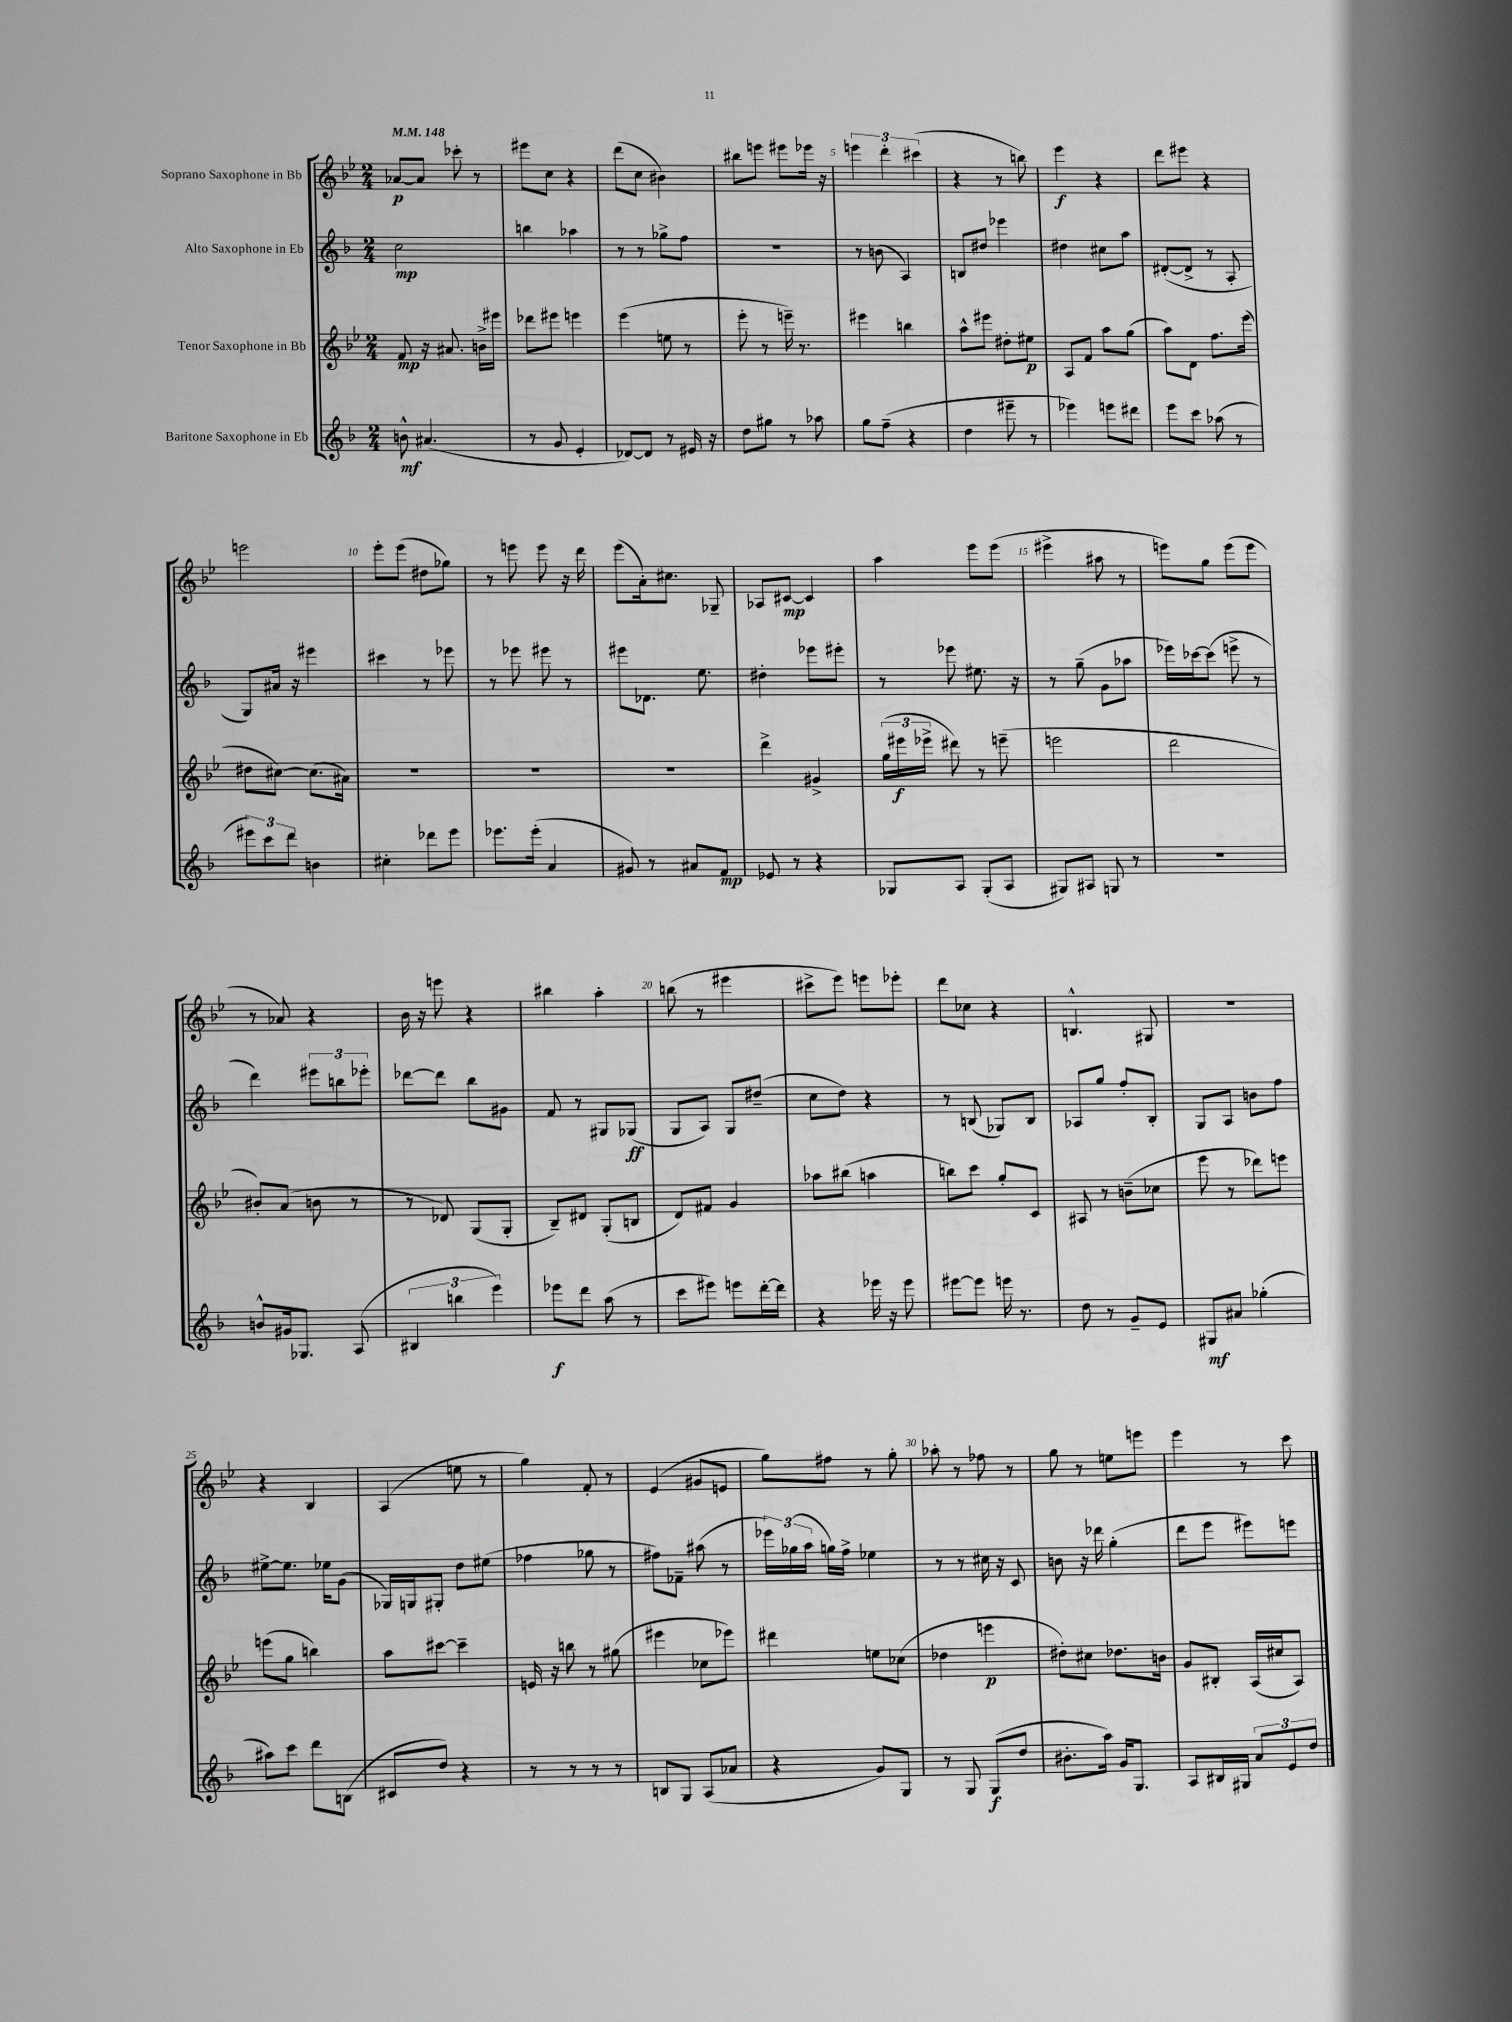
<<
\new StaffGroup <<
\new Staff = "s0" \with { instrumentName = "Soprano Saxophone in Bb" } {
    \clef treble \key bes \major \numericTimeSignature \time 2/4 \tempo 4 = 148
    \autoBeamOff aes'8[~\p aes'8] ces'''8-. r8 |
    eis'''8[ c''8] r4 |
    d'''8[( c''8] bis'4) |
    bis''8[ e'''8] eis'''8[ ees'''16] r16 |
    \tuplet 3/2 { e'''4 d'''4-. cis'''4( } |
    r4 r8 b''8) |
    ees'''4\f r4 |
    d'''8[ eis'''8] r4 |
    e'''2 |
    ees'''8[-. ees'''8]( dis''8[ ges''8]) |
    r8 e'''8 e'''8 r16 d'''16 |
    ees'''8[( a'16-.) cis''8.] ges8-- |
    aes8[ cis'8]~\mp cis'4 |
    a''4 ees'''8[ ees'''8]( |
    eis'''4-> ais''8 r8 |
    e'''8[) g''8] e'''8[( e'''8] |
    r8 aes'8) r4 |
    bes'16 r16 e'''8 r4 |
    bis''4 a''4-. |
    b''8( r8 eis'''4 |
    cis'''8[-> ees'''8]) e'''8[ ees'''8]-. |
    d'''8[ ces''8] r4 |
    b4.-^ gis8 |
    R2 |
    r4 bes4 |
    a4( e''8 r8 |
    g''4) f'8-. r8 |
    ees'4( gis'8[ e'8] |
    g''8[) fis''8] r8 g''8-. |
    aes''8-. r8 fes''8 r8 |
    g''8 r8 e''8[ e'''8] |
    ees'''4 r8 c'''8 \bar "|." |
}
\new Staff = "s1" \with { instrumentName = "Alto Saxophone in Eb" } {
    \clef treble \key f \major \numericTimeSignature \time 2/4
    \autoBeamOff c''2\mp |
    b''4 aes''4 |
    r8 r8 ges''8[-> f''8] |
    R2 |
    r8 b'8( a4) |
    b8[ dis''8] ees'''4 |
    dis''4 cis''8[ a''8] |
    dis'8[~-.( dis'8]-> r8 a8-. |
    g8[) ais'16] r16 eis'''4 |
    cis'''4 r8 ees'''8 |
    r8 ees'''8 eis'''8 r8 |
    eis'''8[ des'8.] e''8. |
    dis''4-. ees'''8[ eis'''8]-. |
    r8 ees'''8 eis''8. r16 |
    r8 g''8--( g'8[ aes''8] |
    ees'''16[) ces'''16~ ces'''8]( e'''8-> r8 |
    d'''4) \tuplet 3/2 { eis'''8[ b''8 ees'''8]-. } |
    des'''8[~ des'''8] bes''8[ gis'8] |
    f'8 r8 gis8[ ges8]\ff( |
    g8[ a8]) g8[ dis''8]--( |
    c''8[ d''8]) r4 |
    r8 b8( ges8[) b8] |
    aes8[ g''8] f''8[-. bes8]-. |
    g8[ a8] b'8[ f''8] |
    eis''8[~-> eis''8.] ees''16[ g'8]( |
    ges16[) g16 gis8]-. d''8[ eis''8]( |
    fes''4 ges''8 r8 |
    fis''8[) fes'8]-- ais''8( r8 |
    \tuplet 3/2 { ees'''16[) ges''16( a''16] } g''16[) f''16]-> ees''4 |
    r8 r8 cis''16 r16 c'8 |
    b'8 r16 des'''16 g''4-.( |
    d'''8[ e'''8] eis'''8[) e'''8] \bar "|." |
}
\new Staff = "s2" \with { instrumentName = "Tenor Saxophone in Bb" } {
    \clef treble \key bes \major \numericTimeSignature \time 2/4
    \autoBeamOff f'8\mp r16 ais'8. b'16[-> eis'''16] |
    des'''8[ eis'''8] e'''4 |
    ees'''4( e''8 r8 |
    ees'''8-. r8 e'''16--) r8. |
    eis'''4 b''4 |
    a''8[-^ eis'''8] dis''8[-. eis''8]\p |
    a8[ f'8] a''8[ g''8]( |
    a''8[) d'8] f''8.[ ees'''16]( |
    dis''8[ cis''8]~) cis''8.[( ais'16]) |
    R2 |
    R2 |
    R2 |
    d'''4-> gis'4-> |
    \tuplet 3/2 { g''16[( eis'''16\f ees'''16]-> } dis'''8) r8 e'''8--( |
    e'''2 |
    d'''2 |
    bis'8[-.) a'8]( b'8 r8 |
    r8 des'8) g8[( g8]-. |
    bes8[--) dis'8] g8[-.( b8] |
    d'8[) fis'8] g'4 |
    aes''8[ bis''8]( a''4 |
    b''8[) c'''8] g''8[-. c'8] |
    ais8 r8 b'8[--( ces''8] |
    ees'''8 r8 des'''8[) e'''8] |
    e'''8[( g''8] b''4) |
    a''8[ cis'''8]~ cis'''4-- |
    e'16 r16 b''8 r8 gis''8( |
    eis'''4 ces''8[ ees'''8]) |
    dis'''4 e''8[ ces''8]( |
    des''4 e'''4\p |
    dis''8[-.) cis''8] des''8.[ b'16] |
    g'8[ bis8]-. a16[( cis''16 a8]) \bar "|." |
}
\new Staff = "s3" \with { instrumentName = "Baritone Saxophone in Eb" } {
    \clef treble \key f \major \numericTimeSignature \time 2/4
    \autoBeamOff b'8-^\mf ais'4.( |
    r8 g'8 e'4-. |
    des'8[~) des'8] r8 eis'16 r16 |
    d''8[ gis''8] r8 aes''8 |
    g''8[ f''8]--( r4 |
    d''4 eis'''8-- r8 |
    ees'''4) e'''8[ dis'''8] |
    e'''8[ c'''8] aes''8( r8 |
    \tuplet 3/2 { eis'''8[) c'''8 d'''8] } b'4 |
    cis''4-. des'''8[ e'''8] |
    ees'''8.[ ees'''16]-.( a'4 |
    gis'8) r8 ais'8[ f'8]\mp |
    ees'8 r8 r4 |
    ges8[ a8] ges8[-.( a8] |
    gis8[) ais8] g8 r8 |
    R2 |
    b'8[-^ gis'16 ges8.] a8( |
    \tuplet 3/2 { bis4 b''4 e'''4) } |
    ees'''8[\f d'''8] a''8( r8 |
    c'''8[ eis'''8]) e'''8[ d'''16~-. d'''16] |
    r4 ees'''16 r16 ees'''8 |
    eis'''8[~ eis'''8] e'''16 r8. |
    d''8 r8 g'8[-- e'8] |
    gis8[\mf ais'8] ges''4-.( |
    ais''8[) c'''8] d'''8[ b8]( |
    cis'8[ d''8]) r4 |
    r8 r8 r8 r8 |
    b8[ g8] a8[( aes'8] |
    r4 g'8[) g8] |
    r8 g8 g8[\f( d''8] |
    bis'8.[-. a''16]) g'16[ g8.] |
    a8[ bis16 gis16] \tuplet 3/2 { a'8[ e'8 d''8] } \bar "|." |
}
>>
>>
\layout { \context { \Score \override BarNumber.break-visibility = ##(#f #t #t) barNumberVisibility = #(every-nth-bar-number-visible 5) } }
